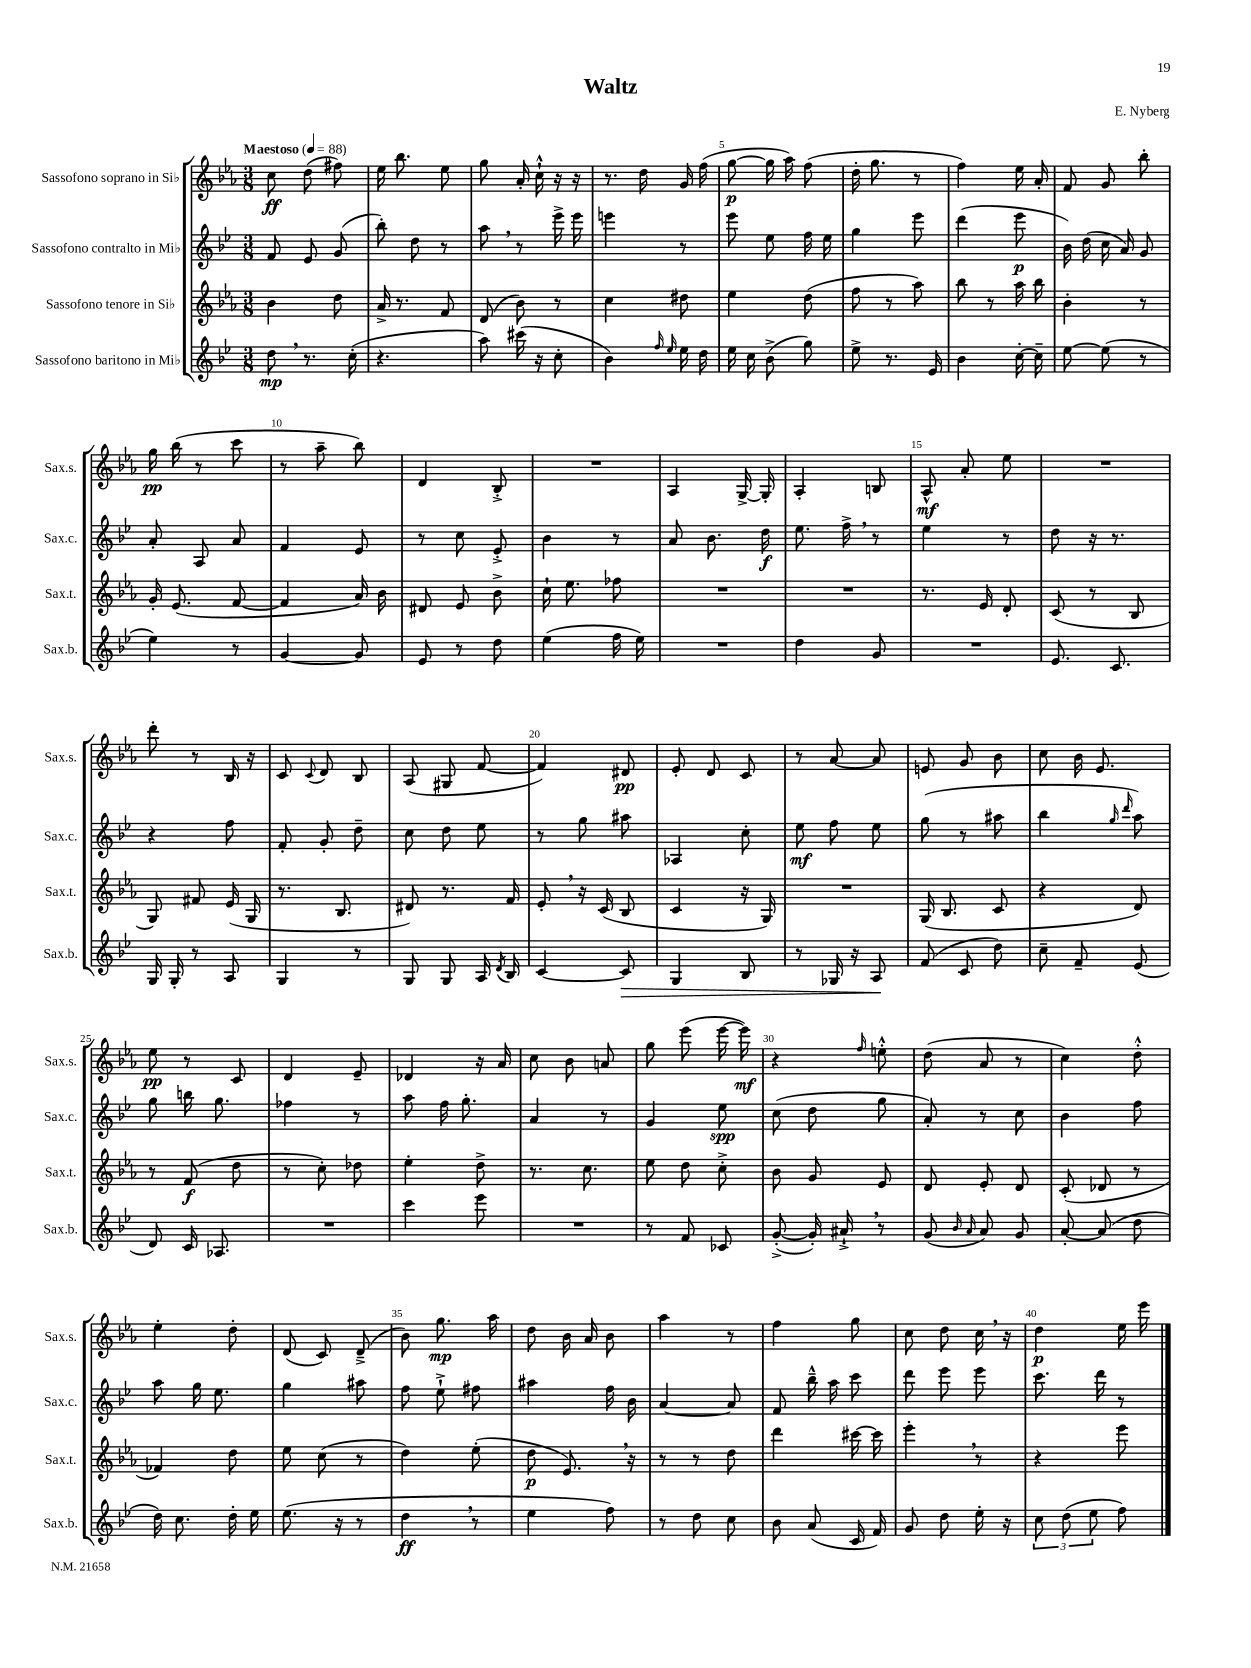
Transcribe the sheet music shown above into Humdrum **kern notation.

**kern	**kern	**kern	**kern
*staff4	*staff3	*staff2	*staff1
*clefG2	*clefG2	*clefG2	*clefG2
*k[b-e-]	*k[b-e-a-]	*k[b-e-]	*k[b-e-a-]
*M3/8	*M3/8	*M3/8	*M3/8
*MM88	*MM88	*MM88	*MM88
8dd	4b-	8f	8cc
8.r	.	8e-	(8dd
.	8dd	(8g	8ff#)
(16cc'	.	.	.
=	=	=	=
4.r	16a-^	8bb-')	16ee-
.	8.r	.	8.bb-
.	.	8dd	.
.	8f	8r	8ee-
=	=	=	=
8aa)	(8d	8aa	8gg
(16ccc#	8b-)	8r	16a-'
16r	.	.	16cc`^^
8cc'	8r	16eee-^	16r
.	.	16eee-	16r
=	=	=	=
4b-)	4cc	4eee	8.r
.	.	.	16dd
16qqff	.	.	.
16qqee-	.	.	.
16ee-	8dd#	8r	16g
16dd	.	.	(16ff
=	=	=	=
16ee-	4ee-	8eee-	[8gg
16cc	.	.	.
(8b-^	.	8ee-	16gg]
.	.	.	16aa-)
8gg)	(8dd	16ff	(8ff
.	.	16ee-	.
=	=	=	=
8ee-^	8ff	4gg	16dd'
.	.	.	8.gg
8.r	8r	.	.
.	8aa-)	8eee-	8r
16e-	.	.	.
=	=	=	=
4b-	8bb-	(4ddd	4ff)
.	8r	.	.
[16cc'	16aa-	8eee-	16ee-
16cc~]	16bb-	.	16a-'
=	=	=	=
[8ee-	4b-'	16b-)	8f
.	.	(16dd	.
(8ee-]	.	16cc	8g
.	.	16a)	.
8r	8r	8g	8bb-'
=	=	=	=
4ee-)	16g'	8a'	16gg
.	(8.e-	.	(16bb-
.	.	8A	8r
8r	[8f	8a	8ccc
=	=	=	=
[4g	4f]	4f	8r
.	.	.	8aa-~
8g]	16a-)	8e-	8bb-)
.	16b-	.	.
=	=	=	=
8e-	8d#	8r	4d
8r	8e-	8cc	.
8dd	8b-^	8e-'^	8B-'^
=	=	=	=
(4ee-	16cc`	4b-	4.r
.	8.ee-	.	.
16ff	8ff-	8r	.
16ee-)	.	.	.
=	=	=	=
4.r	4.r	8a	4A-
.	.	8.b-	.
.	.	.	[16G^
.	.	16dd	16G']
=	=	=	=
4dd	4.r	8.ee-	4A-'
.	.	16ff^	.
8g	.	8r	8B
=	=	=	=
4.r	8.r	4ee-	8A-^^
.	.	.	8a-'
.	16e-	.	.
.	8d'	8r	8ee-
=	=	=	=
8.e-	(8c	8dd	4.r
.	8r	16r	.
8.c	.	8.r	.
.	8B-	.	.
=	=	=	=
16G	8G)	4r	8ddd'
16G'	.	.	.
8r	8f#	.	8r
8A	(16e-	8ff	16B-
.	16G	.	16r
=	=	=	=
4G	8.r	8f'	8c
.	.	.	8qqc
.	.	8g'	8d
.	8.B-	.	.
8r	.	8dd~	8B-
=	=	=	=
8G	8d#)	8cc	(8A-
8G	8.r	8dd	8G#
16A	.	8ee-	[8f
8qd	.	.	.
16B-	16f	.	.
=	=	=	=
[4c	8e-'	8r	4f])
.	16r	8gg	.
.	(16c	.	.
8c]	8B-	8aa#	8d#
=	=	=	=
4G	4c	4A-	8e-'
.	.	.	8d
8B-	16r	8cc'	8c
.	16G)	.	.
=	=	=	=
8r	4.r	8ee-	8r
16G-	.	8ff	[8a-
16r	.	.	.
8A	.	8ee-	8a-]
=	=	=	=
(8f	(16G	(8gg	8e
.	8.B-	.	.
8c	.	8r	8g
8dd)	8c	8aa#	8b-
=	=	=	=
8cc~	4r	4bb-	8cc
8f~	.	.	16b-
.	.	.	8.e-
.	.	16qqgg	.
.	.	16qqddd	.
(8e-	8d)	8aa)	.
=	=	=	=
8d)	8r	8gg	8ee-
16c	(8f	16bb	8r
8.A-	.	8.gg	.
.	8dd	.	8c
=	=	=	=
4.r	8r	4ff-	4d
.	8cc')	.	.
.	8dd-	8r	8e-~
=	=	=	=
4ccc	4ee-'	8aa	4d-
.	.	16ff	.
.	.	8.gg'	.
8eee-	8dd^	.	16r
.	.	.	16a-
=	=	=	=
4.r	8.r	4a	8cc
.	.	.	8b-
.	8.cc	.	.
.	.	8r	8a
=	=	=	=
8r	8ee-	4g	8gg
8f	8dd	.	(8eee-
8c-	8cc'^	8ee-	[16eee-
.	.	.	16eee-])
=	=	=	=
([8g'^	8b-	(8cc	4r
16g'])	8g	8dd	.
16a#`^	.	.	.
.	.	.	16qqff
8r	8e-	8gg	8ee'^^
=	=	=	=
(8g	8d	8a')	(8dd
16qqb-	.	.	.
16qqa	.	.	.
8a)	8e-'	8r	8a-
8g	8d	8cc	8r
=	=	=	=
[8a'	(8c'	4b-	4cc)
(8a]	8d-	.	.
8dd	8r	8ff	8dd'^^
=	=	=	=
16dd)	4f-)	8aa	4ee-'
8.cc	.	.	.
.	.	16gg	.
.	.	8.ee-	.
16dd'	8dd	.	8dd'
16ee-	.	.	.
=	=	=	=
(8.ee-	8ee-	4gg	(8d
.	(8cc	.	8c)
16r	.	.	.
8r	8r	8aa#	(8d~^
=	=	=	=
4dd	4dd)	8ff	8b-)
.	.	8ee-`^	8.gg
8r	(8ee-'	8ff#	.
.	.	.	16aa-
=	=	=	=
4ee-	8dd	4aa#	8dd
.	8.e-)	.	16b-
.	.	.	16a-
8ff)	.	16ff	8b-
.	16r	16b-	.
=	=	=	=
8r	8r	[4a	4aa-
8dd	8r	.	.
8cc	8dd	8a]	8r
=	=	=	=
8b-	4ddd	8f	4ff
(8a	.	16bb-~^^	.
.	.	16aa	.
16c	[16ccc#	8ccc	8gg
16f)	16ccc#]	.	.
=	=	=	=
8g	4eee-'	8ddd	8cc
8dd	.	8eee-	8dd
16ee-'	8r	8eee-	16cc
16r	.	.	16r
=	=	=	=
12cc	4r	8.ccc	4dd
(12dd	.	.	.
12ee-	.	.	.
.	.	16ddd	.
8ff)	8eee-	8r	16ee-
.	.	.	16eee-
==	==	==	==
*-	*-	*-	*-
